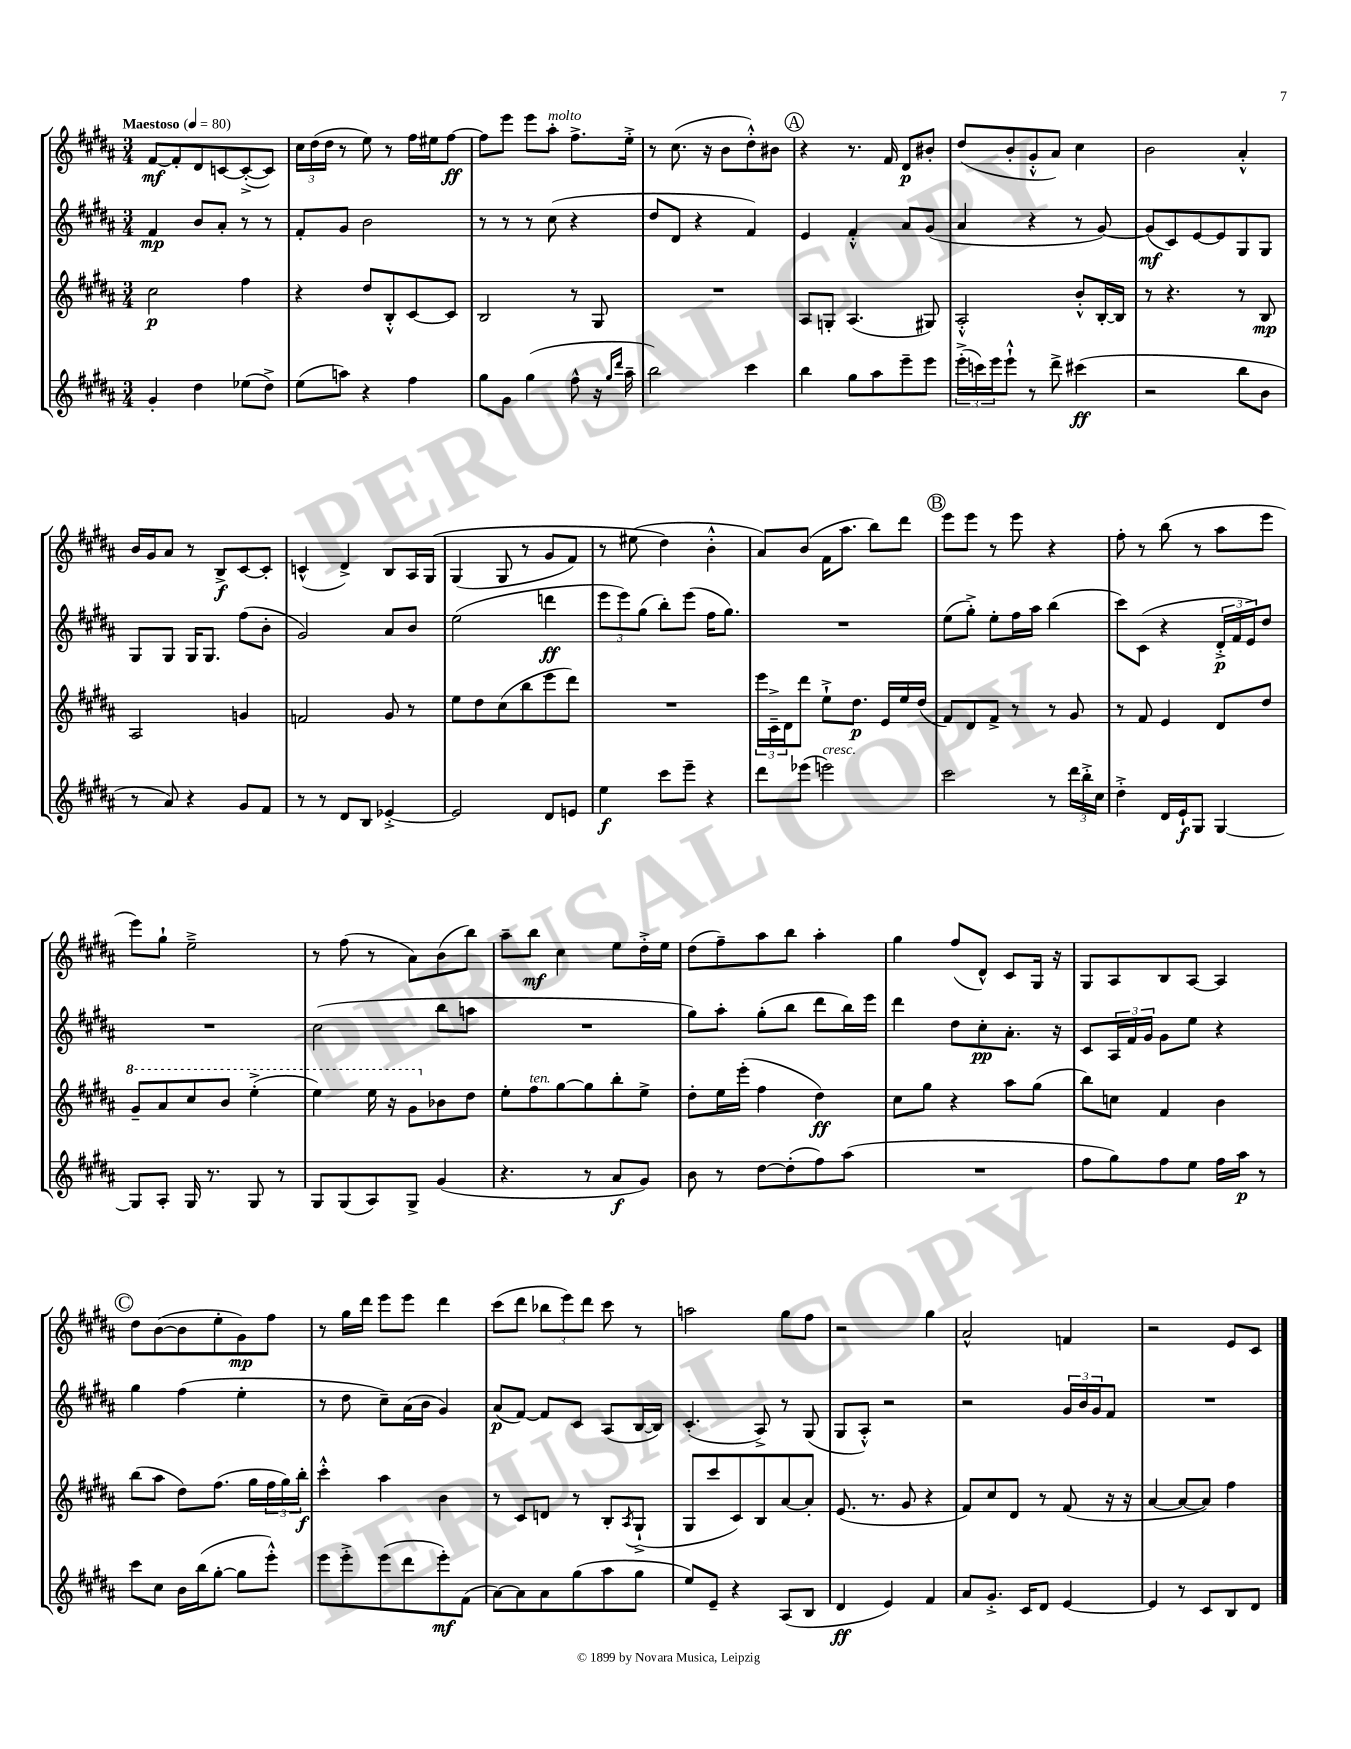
<<
\new StaffGroup <<
\new Staff = "s0" {
    \clef treble \key b \major \numericTimeSignature \time 3/4 \tempo "Maestoso" 4 = 80
    fis'8~\mf fis'8-. dis'8 c'8~ c'8~-.->( c'8) |
    \tuplet 3/2 { cis''16 dis''16( dis''16 } r8 e''8) r8 fis''16 eis''16 fis''8~\ff |
    fis''8 e'''8 e'''8 ais''8-.^\markup { \italic "molto" } fis''8.-> e''16-.-> |
    r8 cis''8.( r16 b'8 dis''8-.-^) bis'8 |
    \mark \markup { \circle "A" } r4 r8. fis'16 dis'8\p bis'8-. |
    dis''8( b'8-. gis'8-.-^ ais'8) cis''4 |
    b'2 ais'4-.-^ |
    b'16 gis'16 ais'8 r8 b8->\f cis'8~ cis'8-. |
    c'4-^( dis'4->) b8 ais16 gis16\( |
    gis4( gis8 r8 gis'8 fis'8) |
    r8 eis''8( dis''4\) b'4-.-^ |
    ais'8) b'8( fis'16 ais''8. b''8) dis'''8 |
    \mark \markup { \circle "B" } e'''8 e'''8 r8 e'''8 r4 |
    fis''8-. r8 b''8( r8 ais''8 e'''8 |
    e'''8) gis''8-! e''2---> |
    r8 fis''8( r8 ais'8) b'8( b''8) |
    ais''8-- b''8\mf cis''4 e''8 dis''16-.-> e''16 |
    dis''8( fis''8--) ais''8 b''8 ais''4-. |
    gis''4 fis''8( dis'8-^) cis'8 gis16 r16 |
    gis8 ais8 b8 ais8~ ais4 |
    \mark \markup { \circle "C" } dis''8 b'8~( b'8 e''8-. gis'8\mp) fis''8 |
    r8 gis''16 dis'''16 e'''8 e'''8 dis'''4 |
    cis'''8( dis'''8 \tuplet 3/2 { bes''8 e'''8) dis'''8 } cis'''8 r8 |
    a''2 gis''8 fis''8 |
    r2 gis''4 |
    ais'2-^ f'4 |
    r2 e'8 cis'8 \bar "|." |
}
\new Staff = "s1" {
    \clef treble \key b \major \numericTimeSignature \time 3/4
    fis'4\mp b'8 ais'8-. r8 r8 |
    fis'8-. gis'8 b'2 |
    r8 r8 r8 cis''8( r4 |
    dis''8 dis'8 r4 fis'4) |
    \mark \markup { \circle "A" } e'4 fis'4-.-^ ais'8 gis'8( |
    ais'4 r4 r8 gis'8~) |
    gis'8\mf( cis'8) e'8~ e'8 gis8 gis8 |
    gis8 gis8 gis16 gis8. fis''8( b'8-. |
    gis'2) ais'8 b'8 |
    e''2( d'''4\ff |
    \tuplet 3/2 { e'''8 e'''8) gis''8( } b''8-.) e'''8( fis''16 gis''8.) |
    R2. |
    \mark \markup { \circle "B" } e''8( gis''8-.->) e''8-. fis''16 ais''16 b''4( |
    cis'''8) cis'8( r4 \tuplet 3/2 { dis'16-.->\p fis'16 e'16) } dis''8 |
    R2. |
    cis''2( b''8 a''8 |
    R2. |
    gis''8) ais''8-. gis''8-.( b''8 dis'''8 b''16) e'''16 |
    dis'''4 dis''8 cis''8-.\pp ais'8.-. r16 |
    cis'8 \tuplet 3/2 { ais16 fis'16 gis'16 } gis'8 e''8 r4 |
    \mark \markup { \circle "C" } gis''4 fis''4( e''4-. |
    r8 dis''8 cis''8--) ais'16( b'16 gis'4) |
    ais'8\p( fis'8~) fis'8 cis'8 ais8( b16~ b16) |
    cis'4.-.( ais8->) r8 gis8( |
    gis8 ais8-.-^) r2 |
    r2 \tuplet 3/2 { gis'16 b'16 gis'16 } fis'8 |
    R2. \bar "|." |
}
\new Staff = "s2" {
    \clef treble \key b \major \numericTimeSignature \time 3/4
    cis''2\p fis''4 |
    r4 dis''8 b8-.-^ cis'8~ cis'8 |
    b2 r8 gis8 |
    R2. |
    \mark \markup { \circle "A" } ais8 g8-. ais4.( gis8) |
    ais2-.-^ b'8-.-^ b16~-. b16 |
    r8 r4. r8 b8\mp |
    ais2 g'4 |
    f'2 gis'8 r8 |
    e''8 dis''8 cis''8( b''8 e'''8 dis'''8) |
    R2. |
    \tuplet 3/2 { e'''16 cis'16---> dis'16 } dis'''8 e''8-!-> dis''8.\p e'16 e''16 dis''16( |
    \mark \markup { \circle "B" } fis'8) dis'8 fis'8-> r8 r8 gis'8 |
    r8 fis'8 e'4 dis'8 dis''8 |
    \ottava #1 gis''8-- ais''8 cis'''8 b''8 e'''4-.->( |
    e'''4) e'''16 r16 gis''8 \ottava #0 bes'8 dis''8 |
    e''8-. fis''8^\markup { \italic "ten." } gis''8~ gis''8 b''8-. e''8-> |
    dis''8-. e''16 e'''16-.( fis''4 dis''4\ff) |
    cis''8 gis''8 r4 ais''8 gis''8( |
    b''8) c''8 fis'4 b'4 |
    \mark \markup { \circle "C" } b''8( ais''8 dis''8) fis''8.( gis''16 \tuplet 3/2 { fis''16 gis''16) b''16-.\f } |
    cis'''4-.-^ ais''4 b'4 |
    r8 cis'8 d'8 r8 b8-. \acciaccatura { ais8 } gis8-!->( |
    gis8 cis'''8 cis'8) b8 ais'8~ ais'8-. |
    e'8.( r8. gis'8 r4 |
    fis'8) cis''8 dis'8 r8 fis'8( r16 r16 |
    ais'4~ ais'8~ ais'8) fis''4 \bar "|." |
}
\new Staff = "s3" {
    \clef treble \key b \major \numericTimeSignature \time 3/4
    gis'4-. dis''4 ees''8( dis''8->) |
    e''8( a''8) r4 fis''4 |
    gis''8 gis'8 gis''4( fis''8-^ r16 \grace { gis''16 dis'''16 } ais''16-- |
    b''2) cis'''4 |
    \mark \markup { \circle "A" } b''4 gis''8 ais''8 e'''8-- e'''8 |
    \tuplet 3/2 { e'''16-.->( c'''16) e'''16 } e'''8-!-^ r8 dis'''8-> cis'''4\ff( |
    r2 b''8 b'8 |
    r8 ais'8) r4 gis'8 fis'8 |
    r8 r8 dis'8 b8 ees'4~-.-> |
    ees'2 dis'8 e'8 |
    e''4\f cis'''8 e'''8-- r4 |
    dis'''8 ees'''8( e'''2^\markup { \italic "cresc." }) |
    \mark \markup { \circle "B" } cis'''2 r8 \tuplet 3/2 { dis'''16 b''16-.-> cis''16 } |
    dis''4-.-> dis'16 e'16-!\f gis8 gis4~ |
    gis8 ais8-. gis16 r8. gis8 r8 |
    gis8 gis8( ais8) gis8-> gis'4( |
    r4. r8 ais'8\f gis'8) |
    b'8 r8 dis''8~ dis''8-.( fis''8) ais''8( |
    R2. |
    fis''8 gis''8) fis''8 e''8 fis''16 ais''16\p r8 |
    \mark \markup { \circle "C" } cis'''8 cis''8 b'16 b''16( gis''8~-. gis''8 e'''8-.-^) |
    e'''8 e'''8-.-> e'''8( dis'''8 e'''8-.\mf) fis'8( |
    ais'8~) ais'8 ais'8 gis''8( ais''8 gis''8 |
    e''8) e'8-- r4 ais8( b8 |
    dis'4\ff e'4) fis'4 |
    ais'8 gis'8.-.-> cis'16 dis'8 e'4~ |
    e'4 r8 cis'8 b8 dis'8 \bar "|." |
}
>>
>>
\layout { \context { \Score \remove "Bar_number_engraver" } }
